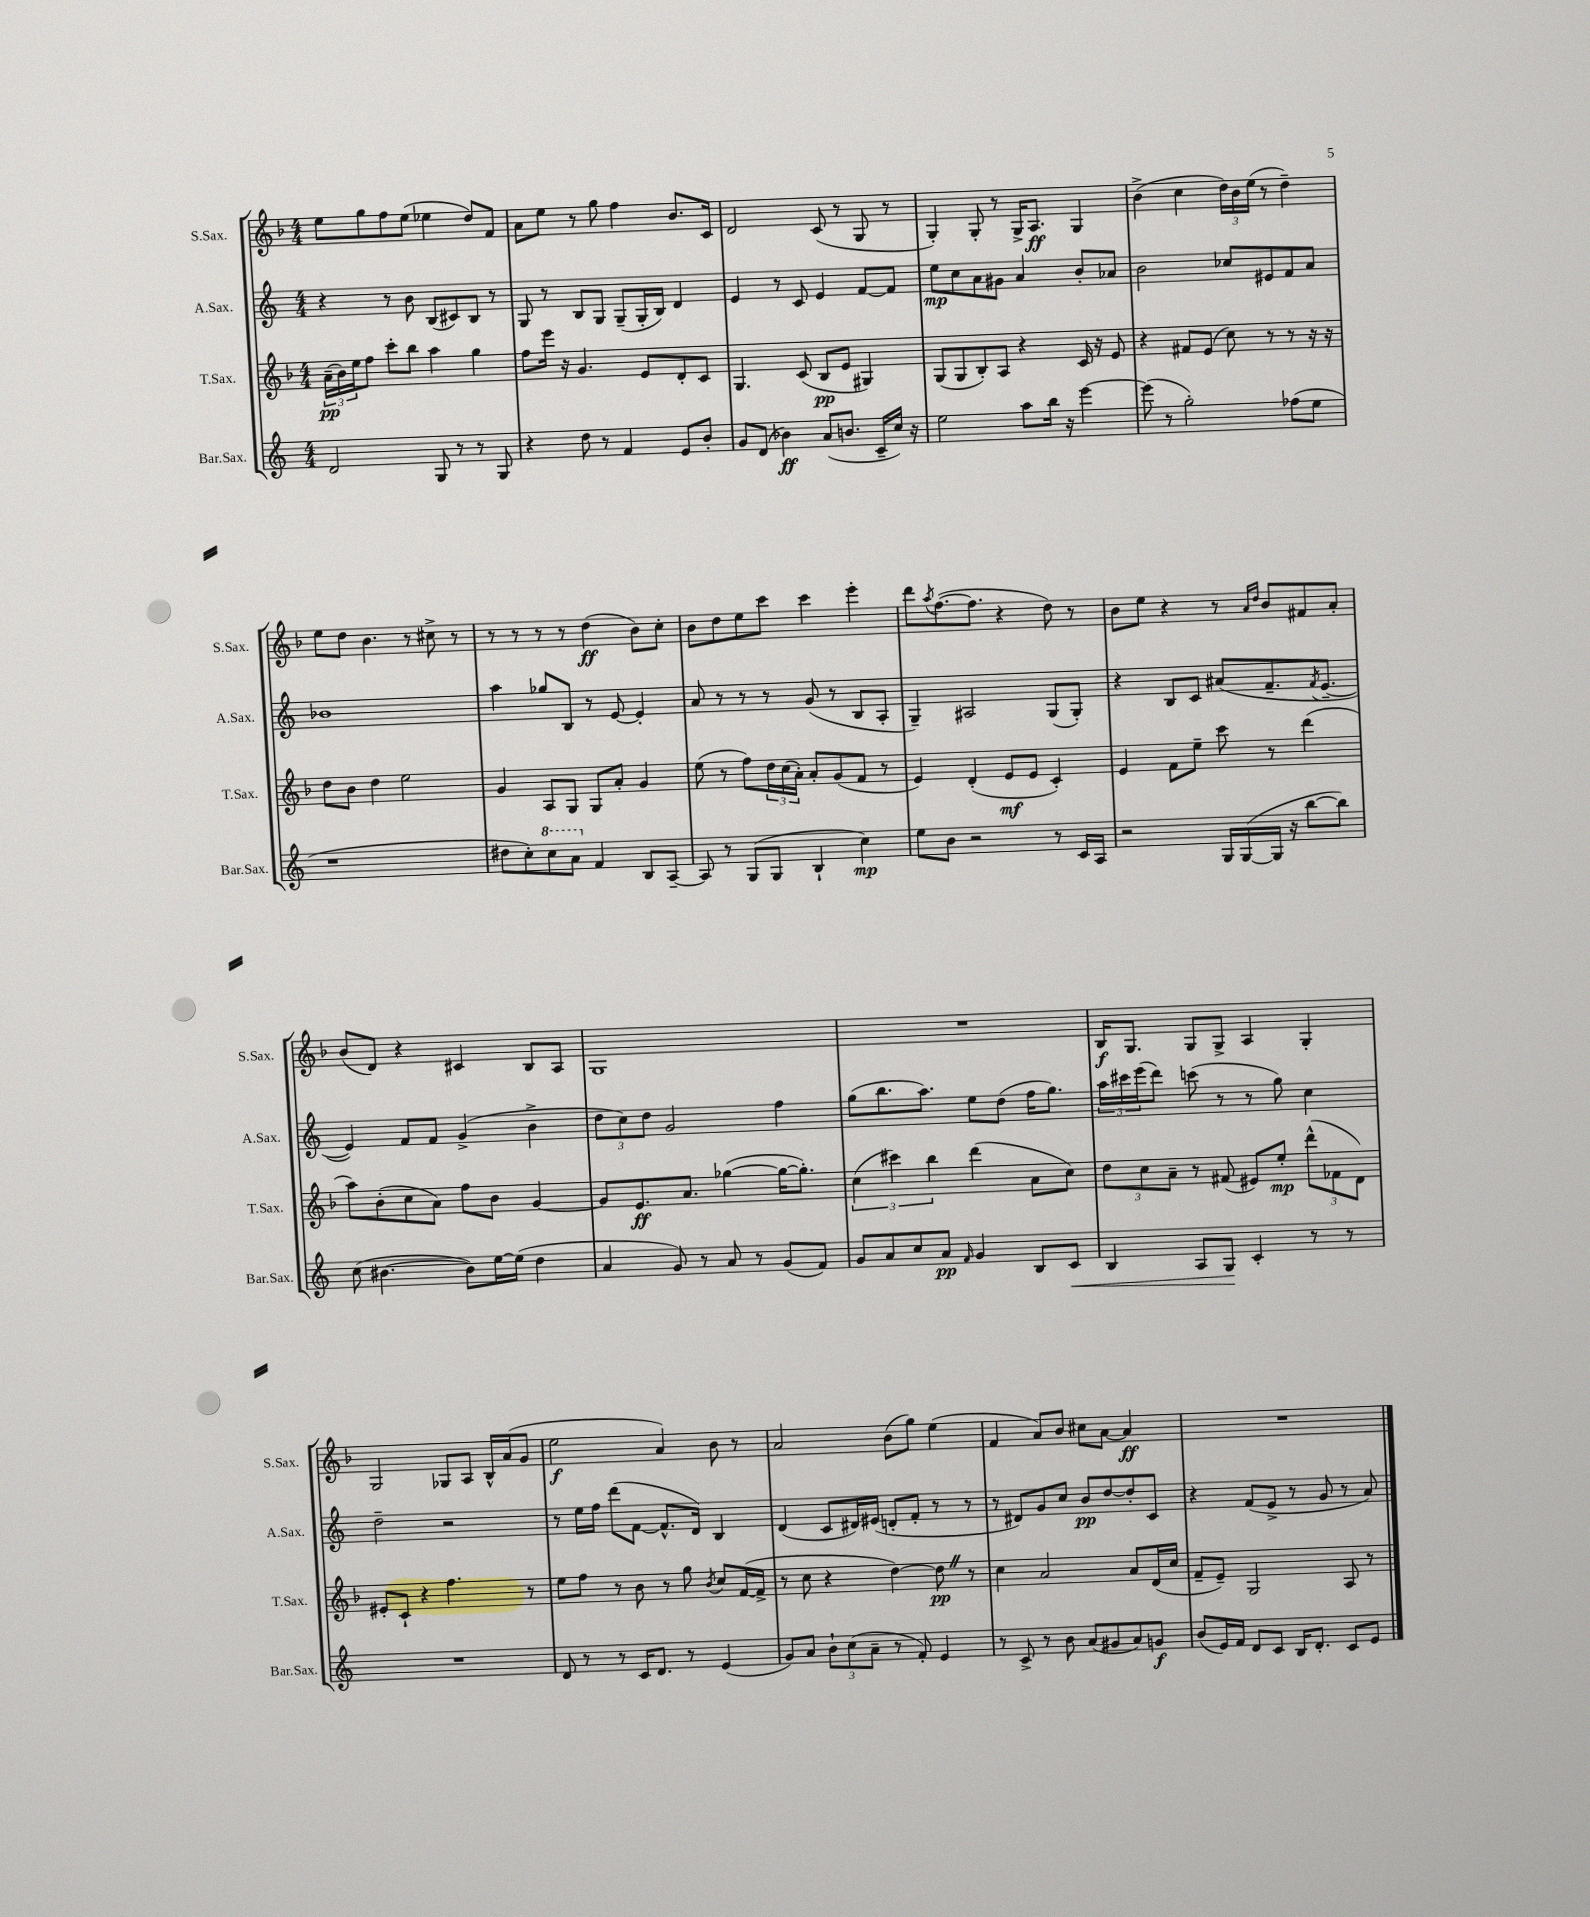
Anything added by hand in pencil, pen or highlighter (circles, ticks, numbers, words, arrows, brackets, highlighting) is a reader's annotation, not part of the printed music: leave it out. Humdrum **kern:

**kern	**kern	**kern	**kern
*staff4	*staff3	*staff2	*staff1
*clefG2	*clefG2	*clefG2	*clefG2
*k[]	*k[b-]	*k[]	*k[b-]
*M4/4	*M4/4	*M4/4	*M4/4
2d/	(24a~\LL	4r	8ee\L
.	24b-\)	.	.
.	24ee\J	.	.
.	8ff\J	.	8gg\
.	8ccc'\L	8r	8ff\
.	8bb-\J	8b\	(8ee\J
8G/	4aa\	(8B/L	4ee-\
8r	.	8c#/)	.
8r	4gg\	8B/J	8dd/L)
8G/	.	8r	8f/J
=	=	=	=
4r	8ff\L	8G/	8a\L
.	16eee\Jk	8r	8ee\J
.	16r	.	.
8dd\	4.g/	8B/L	8r
8r	.	8G/J	8gg\
4f/	.	(8G~/L	4ff\
.	8e/L	16G'/L	.
.	.	16B/JJ)	.
8e/L	8d'/	4d/	8.b-/L
8b'/J	8c/J	.	.
.	.	.	16c/Jk
=	=	=	=
8g/L	4.G/	4e/	2d/
(8d/J	.	.	.
4b-\)	.	8r	.
.	(8c/	8c/	.
(8a/L	8B-/L	4e/	(8c/
8.b/J	8e/J	.	8r
.	4G#/)	[8f/L	8G/
16c~/LL	.	.	.
16cc/JJ)	.	8f/]J	8r
16r	.	.	.
=	=	=	=
2ee\	(8G/L	8ee\L	4G'/)
.	8G/	8cc\	.
.	8B-'/)	8a\	8G'/
.	8A/J	8g#\J	8r
8aa\L	4r	4a/	16G^/LK
.	.	.	8.A/J
16bb\Jk	.	.	.
16r	.	.	.
[4eee\	16c/	8b'/L	4G/
.	16r	.	.
.	8e/	8a-/J	.
=	=	=	=
(8eee\]	4r	2b\	(4b-^\
8r	.	.	.
2gg'\)	8f#/L	.	4cc\
.	(8e/J	.	.
.	8cc\)	8cc-/L	24dd\LL)
.	.	.	24b-\
.	.	.	(24ee\JJ
.	8r	8e#/	8r
(8ff-\L	8r	8f/	4dd~\)
8ee\J	16r	8a/J	.
.	16r	.	.
=	=	=	=
1r	8dd\L	1b-	8ee\L
.	8b-\J	.	8dd\J
.	4dd\	.	4.b-\
.	2ee\	.	.
.	.	.	8r
.	.	.	8cc#^\
.	.	.	8r
=	=	=	=
8dd#\L	4g/	4aa\	8r
8cc'\)	.	.	8r
8ccc\	8A/L	8gg-/L	8r
8aa\J	8G/J	8B/J	8r
4f/	8G/L	8r	(4dd\
.	8a'/J	[8e/	.
8B/L	4g/	4e'/]	8b-\L)
[8A~/J	.	.	8cc'\J
=	=	=	=
8A/]	(8ee\	8a/	8b-\L
8r	8r	8r	8dd\
(8G/L	8ff\L)	8r	8ee\
8G/J	24dd\L	8r	8ccc\J
.	(24cc\	.	.
.	24a'\JJ)	.	.
4B`/	8a'/L	(8g/	4ccc\
.	(8g/	8r	.
4cc\)	8f/J	8B/L	4eee'\
.	8r	8A'/J	.
=	=	=	=
8ee\L	4e/)	4G~/)	8ddd\L
.	.	.	8qaa/
8b\J	.	.	([8.ff\
2r	(4d'/	2A#/	.
.	.	.	8.ff\]J
.	8e/L	.	4r
.	8e/J	.	.
8r	4c'/)	(8G/L	8dd\)
16c/LL	.	8G'/J)	8r
16A/JJ	.	.	.
=	=	=	=
2r	4e/	4r	8b-\L
.	.	.	8ee\J
.	8f\L	8B/L	4r
.	8ee~\J	8c/J	.
16G/LL	8ccc\	(8a#/L	8r
([16G/	.	.	.
.	.	.	16qqa/LL
.	.	.	16qqdd/JJ
16G/]JJ	8r	8.f~/	8b-/L
16r	.	.	.
[8bb\L	(4ddd\	.	8f#/
.	.	8qf/	.
.	.	[8.e~/J	.
8bb\]J)	.	.	8a'/J
=	=	=	=
(8cc\	8aa\L)	4e/])	(8b-/L
[4.b#\	(8b-'\	.	8d/J)
.	8cc\	8f/L	4r
.	8a\J)	8f/J	.
8b#\]L)	8ff\L	(4g^/	4c#/
[16ee\L	8b-\J	.	.
(16ee\]JJ	.	.	.
4dd\	[4g/	4b^\	8B-/L
.	.	.	8A/J
=	=	=	=
4a/	8g/]L	12dd\L	1G
.	.	12cc\)	.
.	8.e/	.	.
.	.	12dd\J	.
8g/)	.	2g/	.
.	8.a/J	.	.
8r	.	.	.
8a/	([4gg-\	.	.
8r	.	.	.
(8g/L	16gg-\_LK	4ff\	.
.	8.gg-'\]J)	.	.
8f/J)	.	.	.
=	=	=	=
8g/L	(6cc\	(8gg\L	1r
8a/	.	8.bb\	.
.	6ccc#\)	.	.
8cc/	.	.	.
.	.	8.aa\J)	.
.	6bb-\	.	.
8a/J	.	.	.
16qqf/	.	.	.
4g/	(4ddd\	8ee\L	.
.	.	(8dd\J	.
8B/L	8a\L	16ff\LK	.
.	.	8.gg\J)	.
8c/J	8cc\J)	.	.
=	=	=	=
4B/	12dd\L	24aa\LL	16B-/LK
.	.	24ccc#\	.
.	.	.	8.G/J
.	12cc\	(24eee\J	.
.	.	8ddd\J)	.
.	12a~\J	.	.
8A/L	8r	(8ccc\	8G/L
8G/J	(8f#/	8r	8G^/J
4c'/	8e#/L)	8r	4A/
.	8ee'/J	8gg\)	.
8r	(12ddd^^\L	4cc\	4G'/
.	12f-\	.	.
8r	.	.	.
.	12d\J)	.	.
=	=	=	=
1r	8e#'/L	2dd~\	2G/
.	8c`/J	.	.
.	4r	.	.
.	4.ff\	2r	8G-/L
.	.	.	8A/J
.	.	.	16B-^^/LL
.	.	.	(16a/J
.	8r	.	8g/J
=	=	=	=
8d/	8ee\L	8r	2ee\
8r	8ff\J	16ee\LL	.
.	.	16ff\JJ	.
8r	8r	(8ddd\L	.
16c/LK	8b-\	[8f\J	.
8.d/J	.	.	.
.	8r	8.f^^/]L	4a/)
8r	8gg\	.	.
.	.	16d/Jk)	.
.	8qb-/	.	.
(4e/	8cc/L	4B/	8b-\
.	([16f/L	.	8r
.	16f^/]JJ	.	.
=	=	=	=
8g/L)	8r	(4d/	2a/
8a/J	8cc\	.	.
12b`\L	4r	8c/L	.
(12cc\	.	.	.
.	.	16d#/L)	.
12a~\J	.	.	.
.	.	(16e#/JJ	.
8r	[4dd\)	8d'/L	(8b-\L
8f'/)	.	8f'/J	8gg\J)
4e/	8dd\]	8r	(4ee\
.	8r	8r	.
=	=	=	=
8r	4cc\	8r	4f/
8c^/	.	8d#/L)	.
8r	2a/	8g/	8a/L)
8b\	.	8cc/J	8b-/J
(8a/L	.	8b/L	8cc#\L
8g#/	.	[8dd/	[8a\J
8a/)	8a/L	8dd'/]	4a/]
8g/J	(16d/L	8c/J	.
.	16cc/JJ	.	.
=	=	=	=
(8b/L	8f~/L	4r	1r
16e/L)	8e~/J)	.	.
16f/JJ	.	.	.
8d/L	2G/	(8f/L	.
8c/J	.	8e^/J	.
16B/LK	.	8r	.
8.d'/J	.	.	.
.	.	8g/	.
8c/L	8A/	8r	.
8e/J	8r	8a/)	.
==	==	==	==
*-	*-	*-	*-
